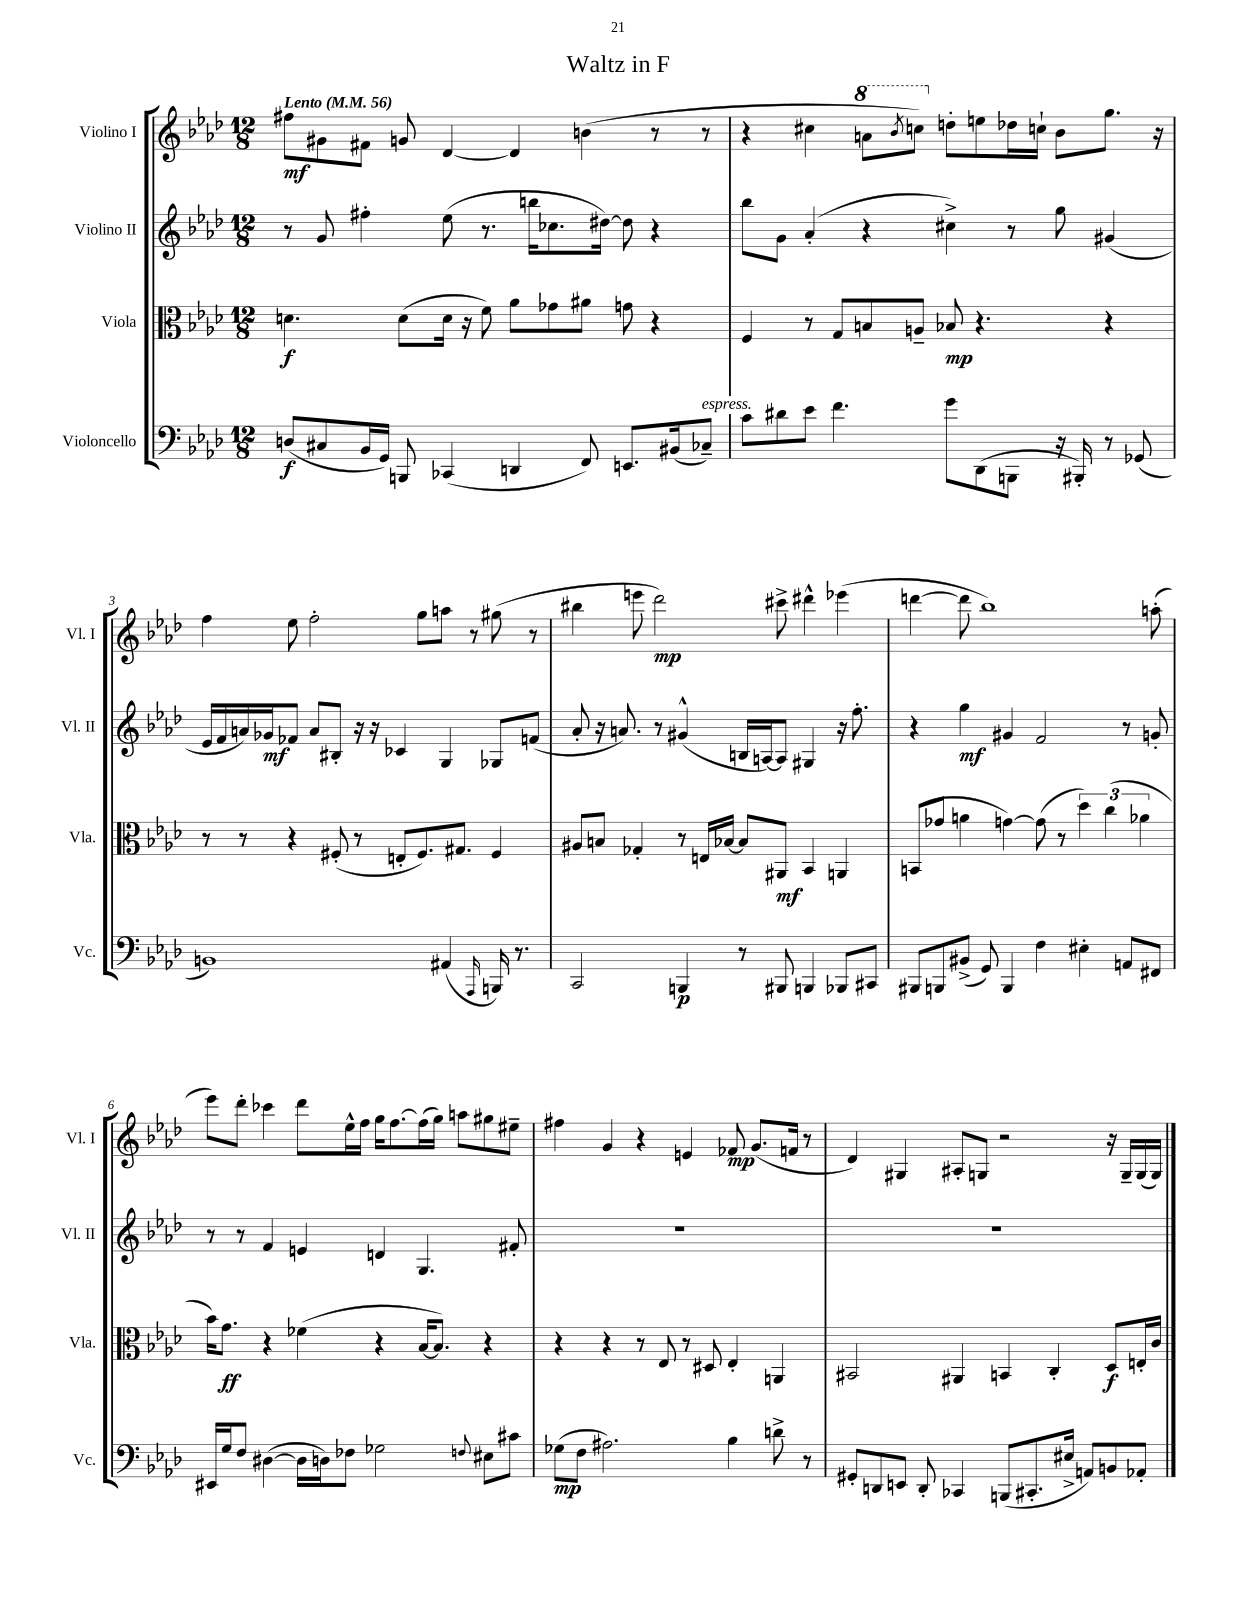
\header { title = "Waltz in F" }
<<
\new StaffGroup <<
\new Staff = "s0" \with { instrumentName = "Violino I" shortInstrumentName = "Vl. I" } {
    \clef treble \key aes \major \numericTimeSignature \time 12/8 \tempo "Lento" 4 = 56
    fis''8\mf gis'8 fis'8 g'8 des'4~ des'4 b'4( r8 r8 |
    r4 cis''4 \ottava #1 a''8 \acciaccatura { bes''8 } c'''!8) \ottava #0 d''8-. e''8 des''16 c''16-! bes'8 g''8. r16 |
    f''4 ees''8 f''2-. g''8 a''8 r8 gis''8( r8 |
    bis''4 e'''8 des'''2\mp) cis'''8-> dis'''4-^ ees'''4( |
    d'''4~ d'''8 bes''1) a''8-.( |
    ees'''8) des'''8-. ces'''4 des'''8 ees''16-^ f''16 g''16 f''8.~ f''16( g''16) a''8 gis''8 eis''8-- |
    fis''4 g'4 r4 e'4 fes'8\mp g'8.( f'16 r8 |
    des'4) gis4 ais8-. g8 r2 r16 g16-- g16( g16) \bar "|." |
}
\new Staff = "s1" \with { instrumentName = "Violino II" shortInstrumentName = "Vl. II" } {
    \clef treble \key aes \major \numericTimeSignature \time 12/8
    r8 g'8 fis''4-. ees''8( r8. b''16 ces''8. dis''16~) dis''8 r4 |
    bes''8 g'8 aes'4-.( r4 cis''4->) r8 g''8 gis'4( |
    ees'16 f'16 a'16) ges'16\mf fes'8 a'8 bis8-. r16 r16 ces'4 g4 ges8 f'8( |
    aes'8-. r16 a'8.) r8 gis'4-^( b16 a16~) a8 gis4 r16 f''8.-. |
    r4 g''4\mf gis'4 f'2 r8 g'8-. |
    r8 r8 f'4 e'4 d'4 g4. fis'8-. |
    R1. |
    R1. \bar "|." |
}
\new Staff = "s2" \with { instrumentName = "Viola" shortInstrumentName = "Vla." } {
    \clef alto \key aes \major \numericTimeSignature \time 12/8
    d'4.\f d'8( d'16 r16 f'8) aes'8 ges'8 ais'8 g'8 r4 |
    f4 r8 g8 b8 a8-- bes8\mp r4. r4 |
    r8 r8 r4 fis8-.( r8 e8-. fis8.) gis8. fis4 |
    ais8 b8 ges4-. r8 e16 bes16~ bes8 ais,8\mf bes,4 a,4 |
    b,8( ges'8 a'4 g'4~) g'8( r8 \tuplet 3/2 { des''4) c''4( aes'4 } |
    bes'16) g'8.\ff r4 fes'4( r4 bes16~ bes8.) r4 |
    r4 r4 r8 ees8 r8 dis8 ees4-. a,4 |
    bis,2 ais,4 b,4 c4-. des8\f e16-. c'16 \bar "|." |
}
\new Staff = "s3" \with { instrumentName = "Violoncello" shortInstrumentName = "Vc." } {
    \clef bass \key aes \major \numericTimeSignature \time 12/8
    d8\f( cis8 bes,16 g,16) b,,8 ces,4( d,4 f,8) e,8. bis,16( ces8--^\markup { \italic "espress." }) |
    c'8 dis'8 ees'8 f'4. g'8 des,8( b,,8 r16 bis,,16-.) r8 ges,8( |
    b,1) ais,4( \grace { aes,,16 } b,,16) r8. |
    c,2 b,,4\p r8 bis,,8 b,,4 bes,,8 cis,8 |
    bis,,8 b,,8 bis,8->( g,8) b,,4 f4 eis4-. a,8 fis,8 |
    eis,16 g16 f8 dis4~( dis16 d16) fes8 ges2 \appoggiatura { f8 } eis8 cis'8 |
    ges8\mp( f8 ais2.) bes4 d'8-> r8 |
    gis,8-. d,8 e,8 d,8-. ces,4 b,,8( cis,8.-. eis16-> a,8) b,8 aes,8-. \bar "|." |
}
>>
>>
